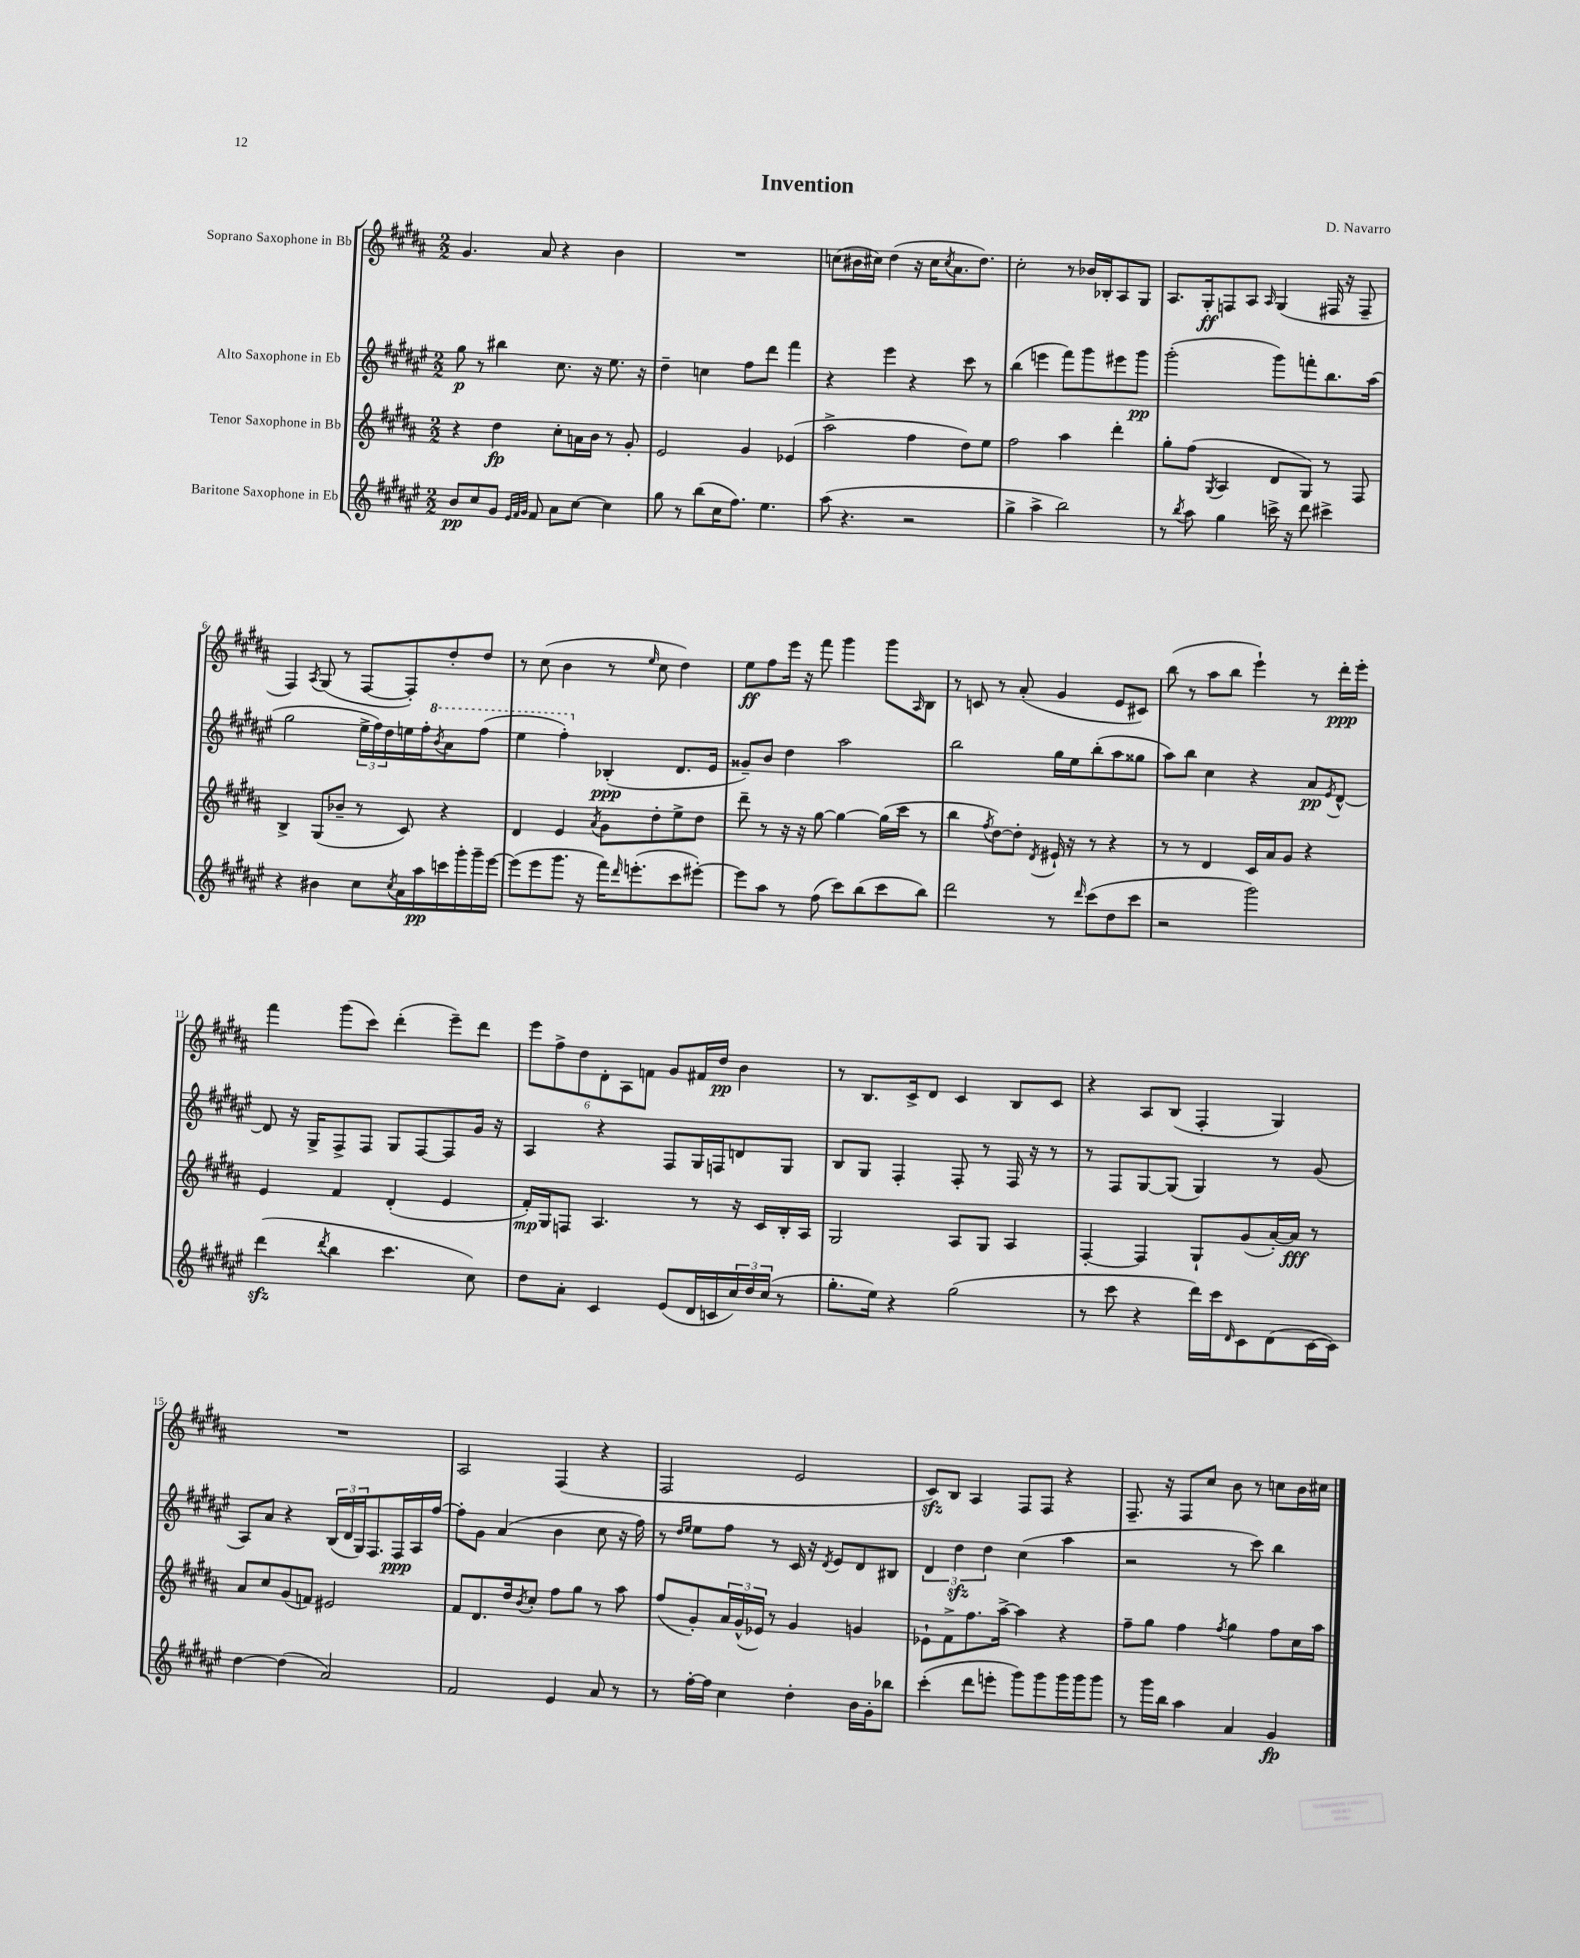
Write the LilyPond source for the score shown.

\header { title = "Invention" composer = "D. Navarro" }
<<
\new StaffGroup <<
\new Staff = "s0" \with { instrumentName = "Soprano Saxophone in Bb" } {
    \clef treble \key b \major \numericTimeSignature \time 2/2
    gis'4. ais'8 r4 b'4 |
    R1 |
    c''8( bis'16 cis''16) dis''4( r16 cis''16 \acciaccatura { cis''8 } ais'8. dis''8.) |
    cis''2-. r8 bes'16 bes16-. ais8 gis8 |
    ais8. gis16-.\ff f8 ais8 \grace { ais16 } gis4( fis16 r16 fis8-- |
    fis4) \acciaccatura { ais8 } gis8( r8 fis8~ fis8-.) dis''8-. dis''8 |
    r8 cis''8( b'4 r8 \grace { e''16 } cis''8 dis''4) |
    e''8\ff fis''8 e'''16 r16 fis'''8 gis'''4 gis'''8 \grace { ais16 } b8 |
    r8 c'8 r8 ais'8-.( gis'4 e'8 cis'8) |
    b''8( r8 ais''8 b''8 e'''4-!) r8 dis'''16-.\ppp e'''16-. |
    fis'''4 gis'''8( cis'''8) dis'''4-.( e'''8--) dis'''8 |
    \tuplet 6/4 { e'''8 fis''8-> dis''8 dis'8-. ais8 f'8 } gis'8 fis'16 dis''16\pp b'4 |
    r8 b8. cis'16-> dis'8 cis'4 b8 cis'8 |
    r4 ais8 b8( fis4-. gis4) |
    R1 |
    ais2 fis4( r4 |
    fis2 e'2 |
    cis'8\sfz) b8 ais4 fis8 fis8 r4 |
    fis8.-- r16 fis8 cis''8 b'8 r8 c''8 b'16 cis''16 \bar "|." |
}
\new Staff = "s1" \with { instrumentName = "Alto Saxophone in Eb" } {
    \clef treble \key fis \major \numericTimeSignature \time 2/2
    gis''8\p r8 bis''4 cis''8. r16 eis''8. r16 |
    dis''4-- c''4 fis''8 dis'''8 fis'''4 |
    r4 eis'''4 r4 cis'''8 r8 |
    b''4( e'''4 fis'''8) gis'''8 eis'''8 gis'''8\pp |
    gis'''2-.( gis'''8) f'''8-. b''8. ais''16( |
    gis''2 \tuplet 3/2 { eis''16-> fis''16) dis''16 } e''16 fis''16-. \ottava #1 \acciaccatura { b''8 } ais''8 fis'''8( |
    eis'''4 fis'''4-.) \ottava #0 bes4-.\ppp( dis'8. eis'16 |
    gisis'8--) b'8 dis''4 ais''2 |
    b''2 gis''16 eis''16 b''8-.( ais''8 gisis''8 |
    ais''8) b''8 cis''4 r4 ais'8\pp \acciaccatura { eis'8 } dis'8~-^ |
    dis'8 r16 gis16-> fis8-> fis8 gis8 fis8~ fis8 gis'16 r16 |
    ais4 r4 fis8 gis16 f16 d'8 gis8 |
    b8 gis8 fis4-. fis8-. r8 fis16 r16 r8 |
    r8 fis8 gis8~ gis8( gis4) r8 gis'8( |
    ais8) ais'8 r4 \tuplet 3/2 { b16( dis'16 gis16) } fis8. fis16\ppp ais16 fis''16~ |
    fis''8-. gis'8 ais'4( b'4 cis''8 r16 fis''16) |
    r8 \grace { dis''16 eis''16 } eis''8 fis''8 r8 cis'16 r16 \acciaccatura { dis'8 } eis'8 dis'8 bis8 |
    \tuplet 3/2 { dis'4 dis''4\sfz dis''4 } cis''4( ais''4 |
    r2 r8 cis'''8) b''4 \bar "|." |
}
\new Staff = "s2" \with { instrumentName = "Tenor Saxophone in Bb" } {
    \clef treble \key b \major \numericTimeSignature \time 2/2
    r4 dis''4\fp cis''8-. a'16 b'16 r8 gis'8-. |
    e'2 gis'4 ees'4( |
    ais''2-> fis''4 dis''8) e''8 |
    fis''2 ais''4 dis'''4-. |
    gis''8-. fis''8( \acciaccatura { gis8 } ais4 dis'8 gis8) r8 fis8 |
    b4-> gis8( bes'8-- r8 cis'8) r4 |
    dis'4 e'4 \acciaccatura { ais'8 } gis'8 dis''8-. e''8-> dis''8 |
    dis'''8-- r8 r16 r16 gis''8~ gis''4~ gis''16( cis'''16 r8 |
    b''4 \acciaccatura { fis''8 } dis''8~) dis''8-. \acciaccatura { dis'8 } eis'16-! r16 r8 r4 |
    r8 r8 dis'4 cis'16 ais'16 gis'8 r4 |
    e'4 fis'4 dis'4-.( e'4 |
    fis'16-.\mp) gis16 f8 ais4. r8 r16 cis'16 b16-. ais16 |
    gis2 ais8 gis8 ais4 |
    fis4~-. fis4 gis8-! gis'8( ais'16~-.) ais'16\fff r8 |
    ais'8 cis''8 gis'8( f'8) eis'2 |
    fis'8 dis'8. dis''16 \acciaccatura { b'8 } cis''8-. fis''8 gis''8 r8 ais''8 |
    fis''8( gis'8-.) \tuplet 3/2 { ais'16 gis'16-^( ees'16) } r8 gis'4 g'4 |
    ees'8-! fis'8-> fis''8. ais''16~-> ais''4 r4 |
    fis''8-- gis''8 fis''4 \acciaccatura { fis''8 } gis''4 fis''8 cis''16 ais''16 \bar "|." |
}
\new Staff = "s3" \with { instrumentName = "Baritone Saxophone in Eb" } {
    \clef treble \key fis \major \numericTimeSignature \time 2/2
    b'8\pp cis''8 gis'8 \grace { eis'32 fis'32 gis'32 } fis'8 ais'8 cis''8~ cis''4 |
    gis''8 r8 b''8( cis''16 fis''8.) eis''4. |
    ais''8( r4. r2 |
    gis''4-> ais''4-> b''2) |
    r8 \acciaccatura { b''8 } ais''8 gis''4 c'''16-> r16 dis'''8 cis'''4-> |
    r4 bis'4 cis''8 \acciaccatura { cis''8 } ais'16 ais''16\pp c'''16 gis'''16-. gis'''16-- eis'''16~ |
    eis'''8( eis'''8 gis'''8. r16 fis'''16) \grace { dis'''16 } e'''8.-.( cis'''8 eis'''8~-.) |
    eis'''8 ais''8 r8 fis''8( cis'''8) b''8( cis'''8 b''8) |
    dis'''2 r8 \grace { dis'''16 } cis'''8( dis''8 cis'''8 |
    r2 gis'''2) |
    dis'''4\sfz( \acciaccatura { dis'''8 } b''4 cis'''4. cis''8) |
    dis''8 ais'8-. cis'4 eis'8( dis'16 c'16 \tuplet 3/2 { cis''16) dis''16 cis''16( } r8 |
    gis''8.-. eis''16) r4 gis''2( |
    r8 cis'''8 r4 dis'''16) cis'''16 \grace { dis'16 } cis'8 dis'8( cis'16~ cis'16) |
    dis''4~ dis''4( ais'2) |
    fis'2 eis'4 ais'8 r8 |
    r8 fis''16~-. fis''16 cis''4 dis''4-. b'16 gis'16-. bes''8 |
    cis'''4-.( dis'''8 e'''8-. gis'''8) gis'''8 gis'''16 gis'''16 gis'''8 |
    r8 gis'''16 b''16 ais''4 ais'4 gis'4\fp \bar "|." |
}
>>
>>
